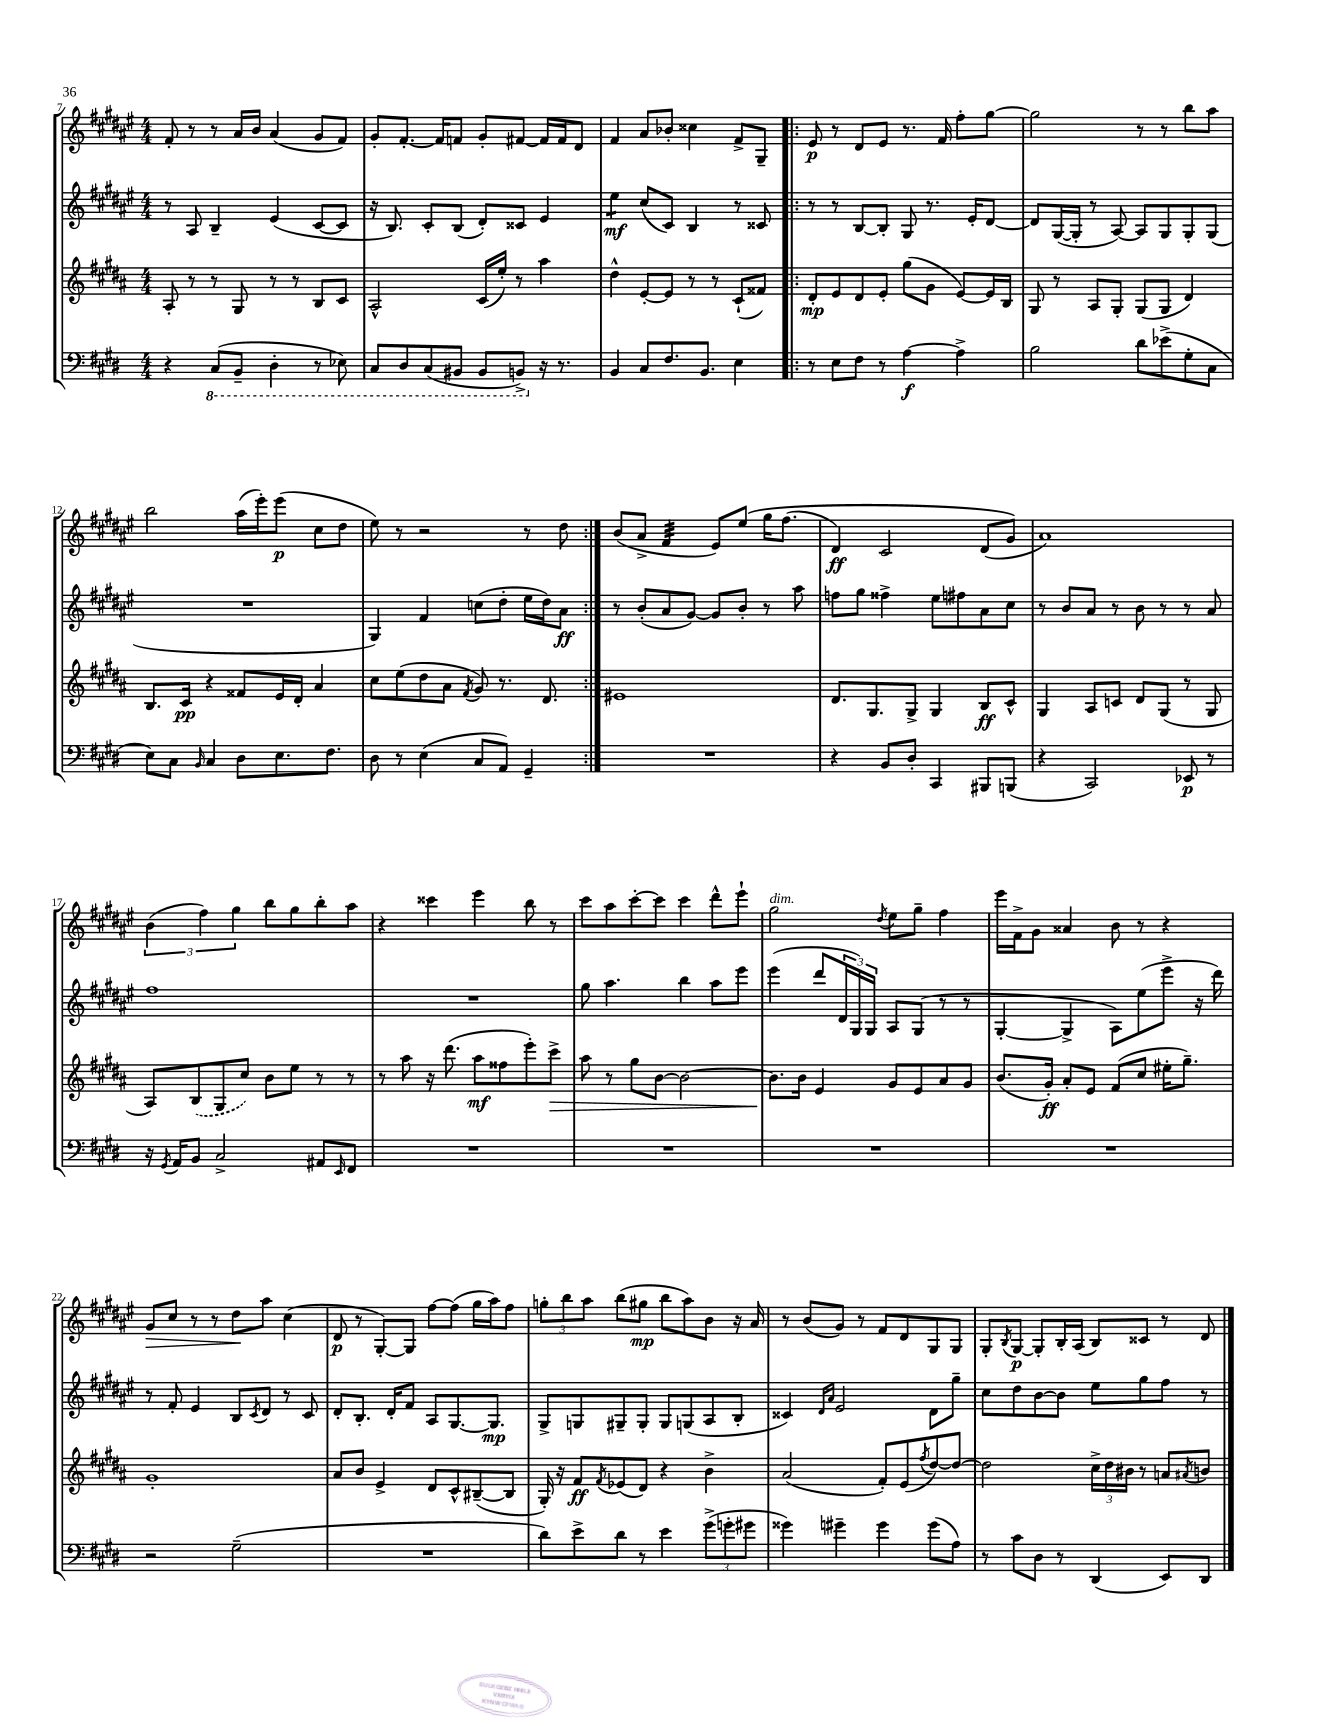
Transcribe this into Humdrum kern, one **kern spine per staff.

**kern	**kern	**kern	**kern
*staff4	*staff3	*staff2	*staff1
*clefF4	*clefG2	*clefG2	*clefG2
*k[f#c#g#d#]	*k[f#c#g#d#a#]	*k[f#c#g#d#a#e#]	*k[f#c#g#d#a#e#]
*M4/4	*M4/4	*M4/4	*M4/4
4r	8A#'	8r	8f#'
.	8r	8A#	8r
(8CC#	8r	4B~	8r
8BBB~	8G#	.	16a#
.	.	.	16b
4DD#'	8r	(4e#	(4a#
.	8r	.	.
8r	8B	[8c#	8g#
8EE-)	8c#	8c#]	8f#)
=	=	=	=
8CC#	2A#^^	16r	8g#'
.	.	8.B)	.
8DD#	.	.	[8.f#'
(8CC#	.	8c#'	.
.	.	.	16f#]
8BBB#	.	(8B	8f
8BBB#	(16c#	8d#')	8g#'
.	16ee')	.	.
8BBB^)	8r	8c##	[8f#
16r	4aa#	4e#	16f#]
8.r	.	.	16f#
.	.	.	8d#
=	=	=	=
4BB	4dd#^^	4ee#	4f#
8C#	[8e'	(8cc#	8a#
8.F#	8e]	8c#)	8b-'
.	8r	4B	4cc##
8.BB	.	.	.
.	8r	.	.
4E	(8c#`	8r	8f#^
.	8f##)	8c##	8G#~
=!|:	=!|:	=!|:	=!|:
8r	8d#'	8r	8e#
8E	8e	8r	8r
8F#	8d#	[8B	8d#
8r	8e'	8B']	8e#
[4A	(8gg#	8G#	8.r
.	8g#	8.r	.
.	.	.	16f#
4A^]	[8e)	.	8ff#'
.	.	16e#'	.
.	16e]	[8d#	[8gg#
.	16B	.	.
=	=	=	=
2B	8G#	8d#]	2gg#]
.	8r	([16G#	.
.	.	16G#']	.
.	8A#	8r	.
.	8G#'	[8A#)	.
8d#	(8G#	8A#]	8r
(8e-^	8G#	8G#	8r
8G#'	4d#)	8G#'	8bb
8C#	.	(8G#	8aa#
=	=	=	=
8E)	8.B	1r	2bb
8C#	.	.	.
.	16c#	.	.
16qqBB	.	.	.
4C#	4r	.	.
8D#	8f##	.	(16aa#
.	.	.	16eee#')
8.E	16e	.	(8eee#
.	16d#'	.	.
.	4a#	.	8cc#
8.F#	.	.	.
.	.	.	8dd#
=	=	=	=
8D#	8cc#	4G#)	8ee#)
8r	(8ee	.	8r
(4E	8dd#	4f#	2r
.	8a#	.	.
.	8qf#	.	.
8C#	8g#)	(8cc	.
8AA)	8.r	8dd#'	.
4GG#~	.	16ee#	8r
.	8.d#	16dd#)	.
.	.	8a#	8dd#
=:|!	=:|!	=:|!	=:|!
1r	1e#	8r	(8b
.	.	(8b'	8a#^
.	.	8a#	4f#
.	.	[8g#)	.
.	.	8g#]	8e#)
.	.	8b'	&(8ee#
.	.	8r	16gg#
.	.	.	(8.ff#
.	.	8aa#	.
=	=	=	=
4r	8.d#	8ff	4d#)
.	.	8gg#	.
.	8.G#	.	.
8BB	.	4ff##^	2c#
8D#'	8G#^	.	.
4CC#	4G#	8ee#	.
.	.	8ff#	.
8BBB#	8B	8a#	(8d#
(8BBB	8c#^^	8cc#	8g#&)
=	=	=	=
4r	4G#	8r	1a#)
.	.	8b	.
2CC#)	8A#	8a#	.
.	8c	8r	.
.	8d#	8b	.
.	(8G#	8r	.
8EE-	8r	8r	.
8r	8G#	8a#	.
=	=	=	=
16r	8A#)	1ff#	(6b
8qGG#	.	.	.
16AA	.	.	.
8BB	(8B	.	.
.	.	.	6ff#)
2C#^	8G#	.	.
.	.	.	6gg#
.	8cc#)	.	.
.	8b	.	8bb
.	8ee	.	8gg#
8AA#	8r	.	8bb'
16qqEE	.	.	.
8FF#	8r	.	8aa#
=	=	=	=
1r	8r	1r	4r
.	8aa#	.	.
.	16r	.	4ccc##
.	(8.ddd#	.	.
.	8aa#	.	4eee#
.	8ff##	.	.
.	8eee')	.	8bb
.	8ccc#^	.	8r
=	=	=	=
1r	8aa#	8gg#	8ccc#
.	8r	4.aa#	8aa#
.	8gg#	.	[8ccc#'
.	[8b	.	8ccc#]
.	2b_	4bb	4ccc#
.	.	8aa#	8ddd#^^
.	.	8eee#	8eee#`
=	=	=	=
1r	8.b]	(4eee#	2gg#
.	16b	.	.
.	4e	8ddd#	.
.	.	24d#	.
.	.	24G#)	.
.	.	24G#	.
.	.	.	8qdd#
.	8g#	8A#	8ee#
.	8e	(8G#	8gg#~
.	8a#	8r	4ff#
.	8g#	8r	.
=	=	=	=
1r	(8.b	[4G#'	16eee#
.	.	.	16f#^
.	.	.	8g#
.	16g#')	.	.
.	8a#'	4G#^]	4a##
.	8e	.	.
.	(8f#	8A#)	8b
.	8cc#	(8ee#	8r
.	16ee#'	8eee#^	4r
.	8.gg#~)	.	.
.	.	16r	.
.	.	16ddd#)	.
=	=	=	=
2r	1g#'	8r	8g#
.	.	8f#'	8cc#
.	.	4e#	8r
.	.	.	8r
(2G#~	.	8B	8dd#
.	.	8qc#	.
.	.	8d#	8aa#
.	.	8r	(4cc#
.	.	8c#	.
=	=	=	=
1r	8a#	8d#'	8d#
.	8b	8.B'	8r
.	4e^	.	[8G#')
.	.	16d#'	.
.	.	8f#	8G#]
.	8d#	8A#	[8ff#
.	8c#^^	[8.G#	(8ff#]
.	([8B#~	.	16gg#
.	.	8.G#]	16aa#)
.	8B#]	.	8ff#
=	=	=	=
8d#)	16G#')	8G#^	12gg'
.	16r	.	.
.	.	.	12bb
8e^	8f#	8G	.
.	.	.	12aa#
.	8qf#	.	.
8d#	(8e-	8G#~	(8bb
8r	8d#)	8G#'	8gg#
4e	4r	8G#	8bb
.	.	(8G	8aa#)
(12g#^	4b^	8A#	8b
12g'	.	.	.
.	.	8B'	16r
12g#	.	.	.
.	.	.	16a#
=	=	=	=
4g##)	(2a#	4c##)	8r
.	.	.	(8b
.	.	16qqd#	.
.	.	16qqa#	.
4g#~	.	2e#	8g#)
.	.	.	8r
4g#	8f#')	.	8f#
.	(8e	.	8d#
.	8qff#	.	.
(8g#	[8dd#)	8d#	8G#
8A)	8dd#_	8gg#~	8G#
=	=	=	=
8r	2dd#]	8cc#	8G#'
.	.	.	8qB
8c#	.	8dd#	[8G#
8D#	.	[8b	8G#']
8r	.	8b]	16B'
.	.	.	(16A#
(4DD#	24cc#^	8ee#	8B)
.	24dd#	.	.
.	24b#	.	.
.	8r	8gg#	8c##
8EE)	8a	8ff#	8r
.	8qa#	.	.
8DD#	8b	8r	8d#
==	==	==	==
*-	*-	*-	*-
